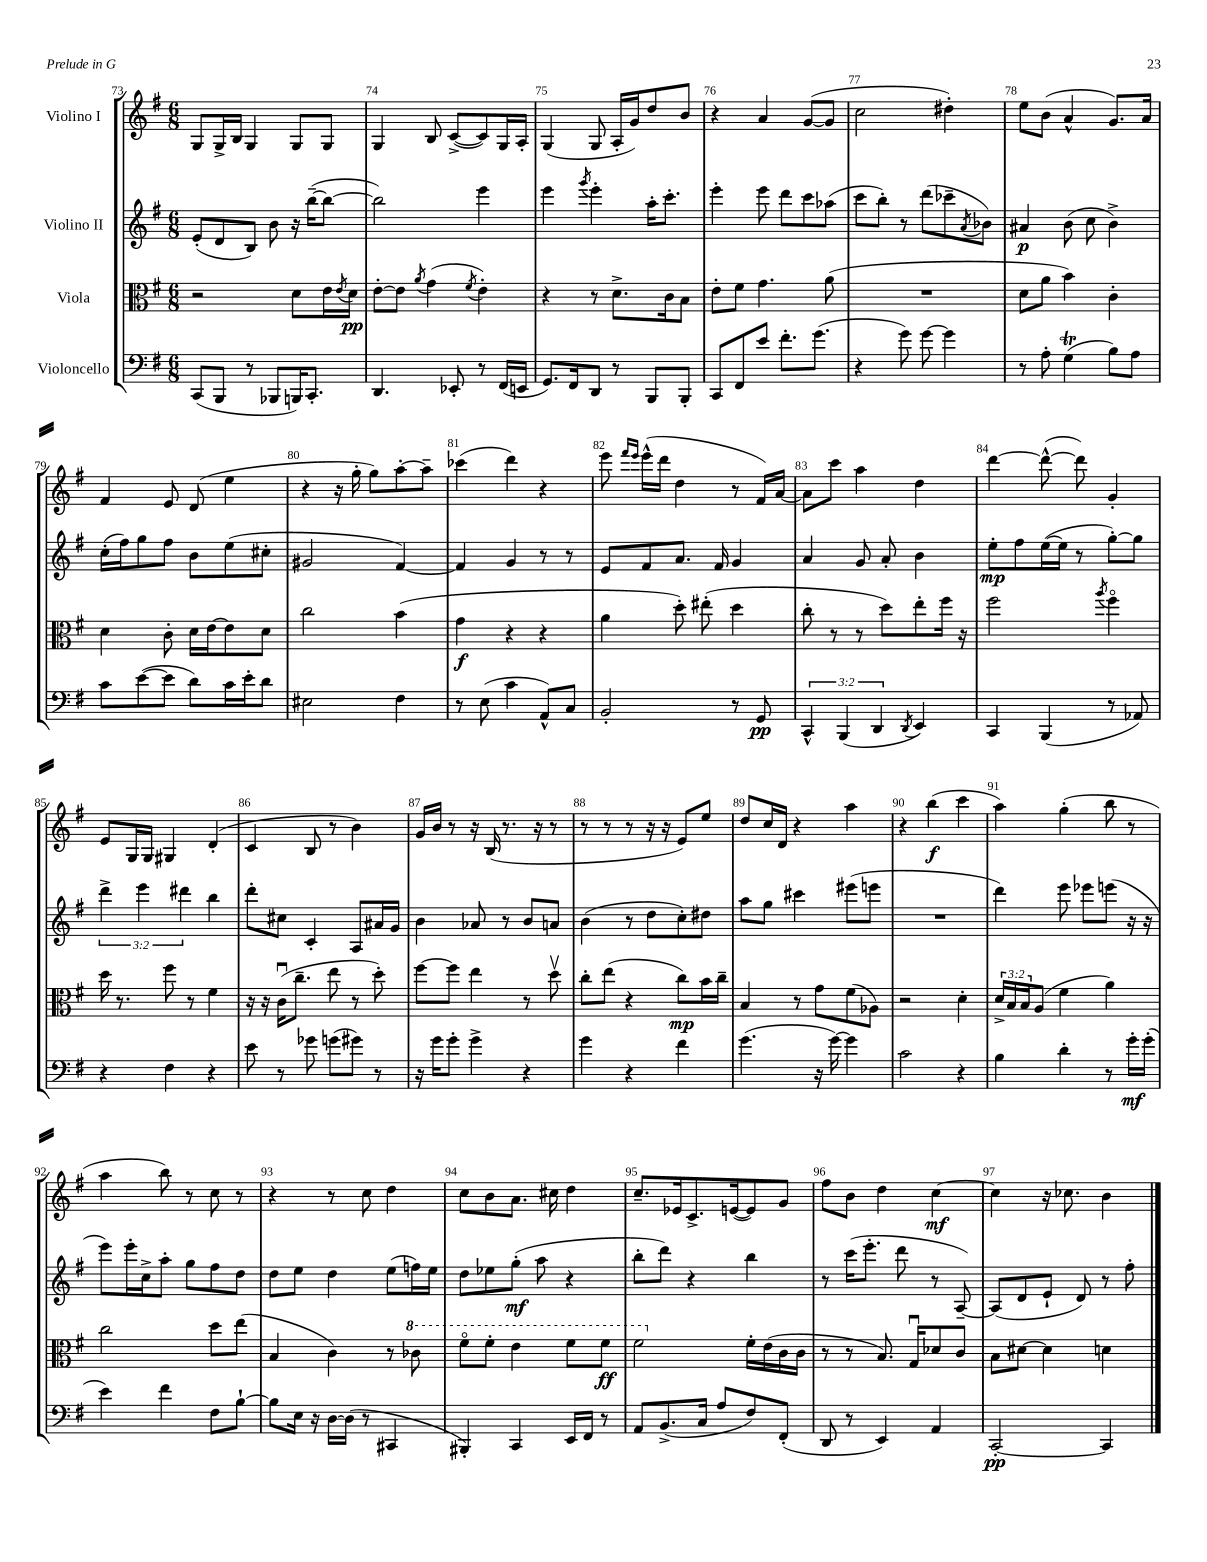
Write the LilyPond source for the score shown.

<<
\new StaffGroup <<
\new Staff = "s0" \with { instrumentName = "Violino I" } {
    \clef treble \key g \major \numericTimeSignature \time 6/8
    g8 g16-> b16 g4 g8 g8 |
    g4 b8 c'8~->( c'8) g16 a16-. |
    g4( g8 a16-. g'16) d''8 b'8 |
    r4 a'4 g'8~( g'8 |
    c''2 dis''4-.) |
    e''8 b'8( a'4-^ g'8.) a'16 |
    fis'4 e'8 d'8( e''4 |
    r4 r16 g''16-. g''8) a''8~-. a''8-- |
    ces'''4( d'''4) r4 |
    e'''8 \grace { fis'''16 e'''16 } e'''16-^( d'''16 d''4 r8 fis'16) a'16~ |
    a'8 c'''8 a''4 d''4 |
    d'''4~ d'''8~-^( d'''8) g'4-. |
    e'8 g16 g16 gis4 d'4-.( |
    c'4 b8 r8 b'4) |
    g'16 b'16 r8 r16 b16( r8. r16 r8 |
    r8 r8 r8 r16 r16 e'8) e''8 |
    d''8 c''16 d'16 r4 a''4 |
    r4 b''4\f( c'''4 |
    a''4) g''4-.( b''8 r8 |
    a''4 b''8) r8 c''8 r8 |
    r4 r8 c''8 d''4 |
    c''8 b'8 a'8. cis''16 d''4 |
    c''8.-- ees'16 c'8.-> e'16~( e'8) g'8 |
    fis''8 b'8 d''4 c''4~\mf |
    c''4 r16 ces''8. b'4 \bar "|." |
}
\new Staff = "s1" \with { instrumentName = "Violino II" } {
    \clef treble \key g \major \numericTimeSignature \time 6/8 \override Staff.TupletNumber.text = #tuplet-number::calc-fraction-text
    e'8-.( d'8 b8) b'8 r16 b''16~--( b''8~ |
    b''2) e'''4 |
    e'''4 \acciaccatura { g'''8 } e'''4-. a''16-. c'''8.-. |
    e'''4-. e'''8 d'''8 c'''8 aes''8( |
    c'''8 b''8-.) r8 d'''8( ces'''8-- \acciaccatura { a'8 } bes'8) |
    ais'4\p b'8( c''8 b'4->) |
    c''16-.( fis''16) g''8 fis''8 b'8 e''8( cis''8-. |
    gis'2 fis'4~) |
    fis'4 g'4 r8 r8 |
    e'8 fis'8 a'8. fis'16 g'4 |
    a'4 g'8 a'8-. b'4 |
    e''8-.\mp fis''8 e''16~( e''16 r8 g''8~-.) g''8 |
    \tuplet 3/2 { d'''4-> e'''4 dis'''4 } b''4 |
    d'''8-. cis''8 c'4-. a8 ais'16 g'16 |
    b'4 aes'8 r8 b'8 a'8 |
    b'4( r8 d''8 c''8-.) dis''8 |
    a''8 g''8 cis'''4 eis'''8( e'''8 |
    R2. |
    d'''4) e'''8 ees'''8 e'''8( r16 r16 |
    e'''8) e'''16-. c''16-> a''8-. g''8 fis''8 d''8 |
    d''8 e''8 d''4 e''8( f''16) e''16 |
    d''8 ees''8 g''8-.\mf( a''8 r4 |
    b''8-. d'''8) r4 b''4 |
    r8 c'''16( e'''8.-. d'''8 r8 a8~--) |
    a8( d'8 e'8-! d'8) r8 fis''8-. \bar "|." |
}
\new Staff = "s2" \with { instrumentName = "Viola" } {
    \clef alto \key g \major \numericTimeSignature \time 6/8 \override Staff.TupletNumber.text = #tuplet-number::calc-fraction-text
    r2 d'8 e'16 \acciaccatura { e'8 } d'16\pp |
    e'8~-. e'8 \acciaccatura { a'8 } g'4( \acciaccatura { fis'8 } e'4-.) |
    r4 r8 d'8.-> c'16 b8 |
    e'8-. fis'8 g'4. a'8( |
    R2. |
    d'8 a'8 b'4) c'4-. |
    d'4 c'8-. d'16 e'16~ e'8 d'8 |
    c''2 b'4( |
    g'4\f r4 r4 |
    a'4 d''8-.) eis''8-.( d''4 |
    c''8-. r8 r8 d''8) e''8-. fis''16 r16 |
    fis''2 \acciaccatura { a''8 } fis''4\flageolet |
    d''16 r8. fis''8 r8 fis'4 |
    r16 r16 c'16\downbow( c''8.-- e''8 r8 d''8-.) |
    fis''8~ fis''8 e''4 r8 d''8\upbow |
    c''8-. e''8( r4 c''8\mp) b'16 c''16-- |
    b4 r8 g'8 fis'8( aes8) |
    r2 d'4-. |
    \tuplet 3/2 { d'16-> b16 b16 } a8( fis'4 a'4) |
    c''2 d''8 e''8( |
    b4 c'4) r8 \ottava #1 ces''8 |
    fis''8\flageolet fis''8-. e''4 fis''8 fis''8\ff |
    fis''2 \ottava #0 fis'16-. e'16( c'16 c'16 |
    r8 r8 b8.) g16\downbow des'8 c'8 |
    b8 dis'8~ dis'4 d'4 \bar "|." |
}
\new Staff = "s3" \with { instrumentName = "Violoncello" } {
    \clef bass \key g \major \numericTimeSignature \time 6/8 \override Staff.TupletNumber.text = #tuplet-number::calc-fraction-text
    c,8( b,,8 r8 bes,,8 b,,16) c,8.-. |
    d,4. ees,8-. r8 fis,16( e,16 |
    g,8.) fis,16 d,8 r8 b,,8 b,,8-. |
    c,8 fis,8 e'8 fis'8.-. g'8.( |
    r4 g'8) g'8~ g'4 |
    r8 a8-. g4\trill( b8) a8 |
    c'8 e'8~( e'8 d'8) c'16 e'16-. d'8 |
    eis2 fis4 |
    r8 e8( c'4 a,8-^) c8 |
    b,2-. r8 g,8\pp |
    \tuplet 3/2 { c,4-^ b,,4( d,4 } \acciaccatura { d,8 } e,4) |
    c,4 b,,4( r8 aes,8) |
    r4 fis4 r4 |
    e'8 r8 ges'8 g'8( gis'8) r8 |
    r16 g'16 g'8-. g'4-> r4 |
    g'4 r4 fis'4 |
    g'4.( r16 g'16~) g'4 |
    c'2 r4 |
    b4 d'4-. r8 g'16-.\mf g'16-.( |
    e'4) fis'4 fis8 b8~-! |
    b8 e16 r16 d16~ d16( r8 cis,4 |
    bis,,4-.) c,4 e,16 fis,16 r8 |
    a,8 b,8.->( c16 a8 fis8) fis,8-.( |
    d,8 r8 e,4) a,4 |
    c,2~-.\pp c,4 \bar "|." |
}
>>
>>
\layout { \context { \Score currentBarNumber = #73 \override BarNumber.break-visibility = ##(#f #t #t) barNumberVisibility = #all-bar-numbers-visible } }
